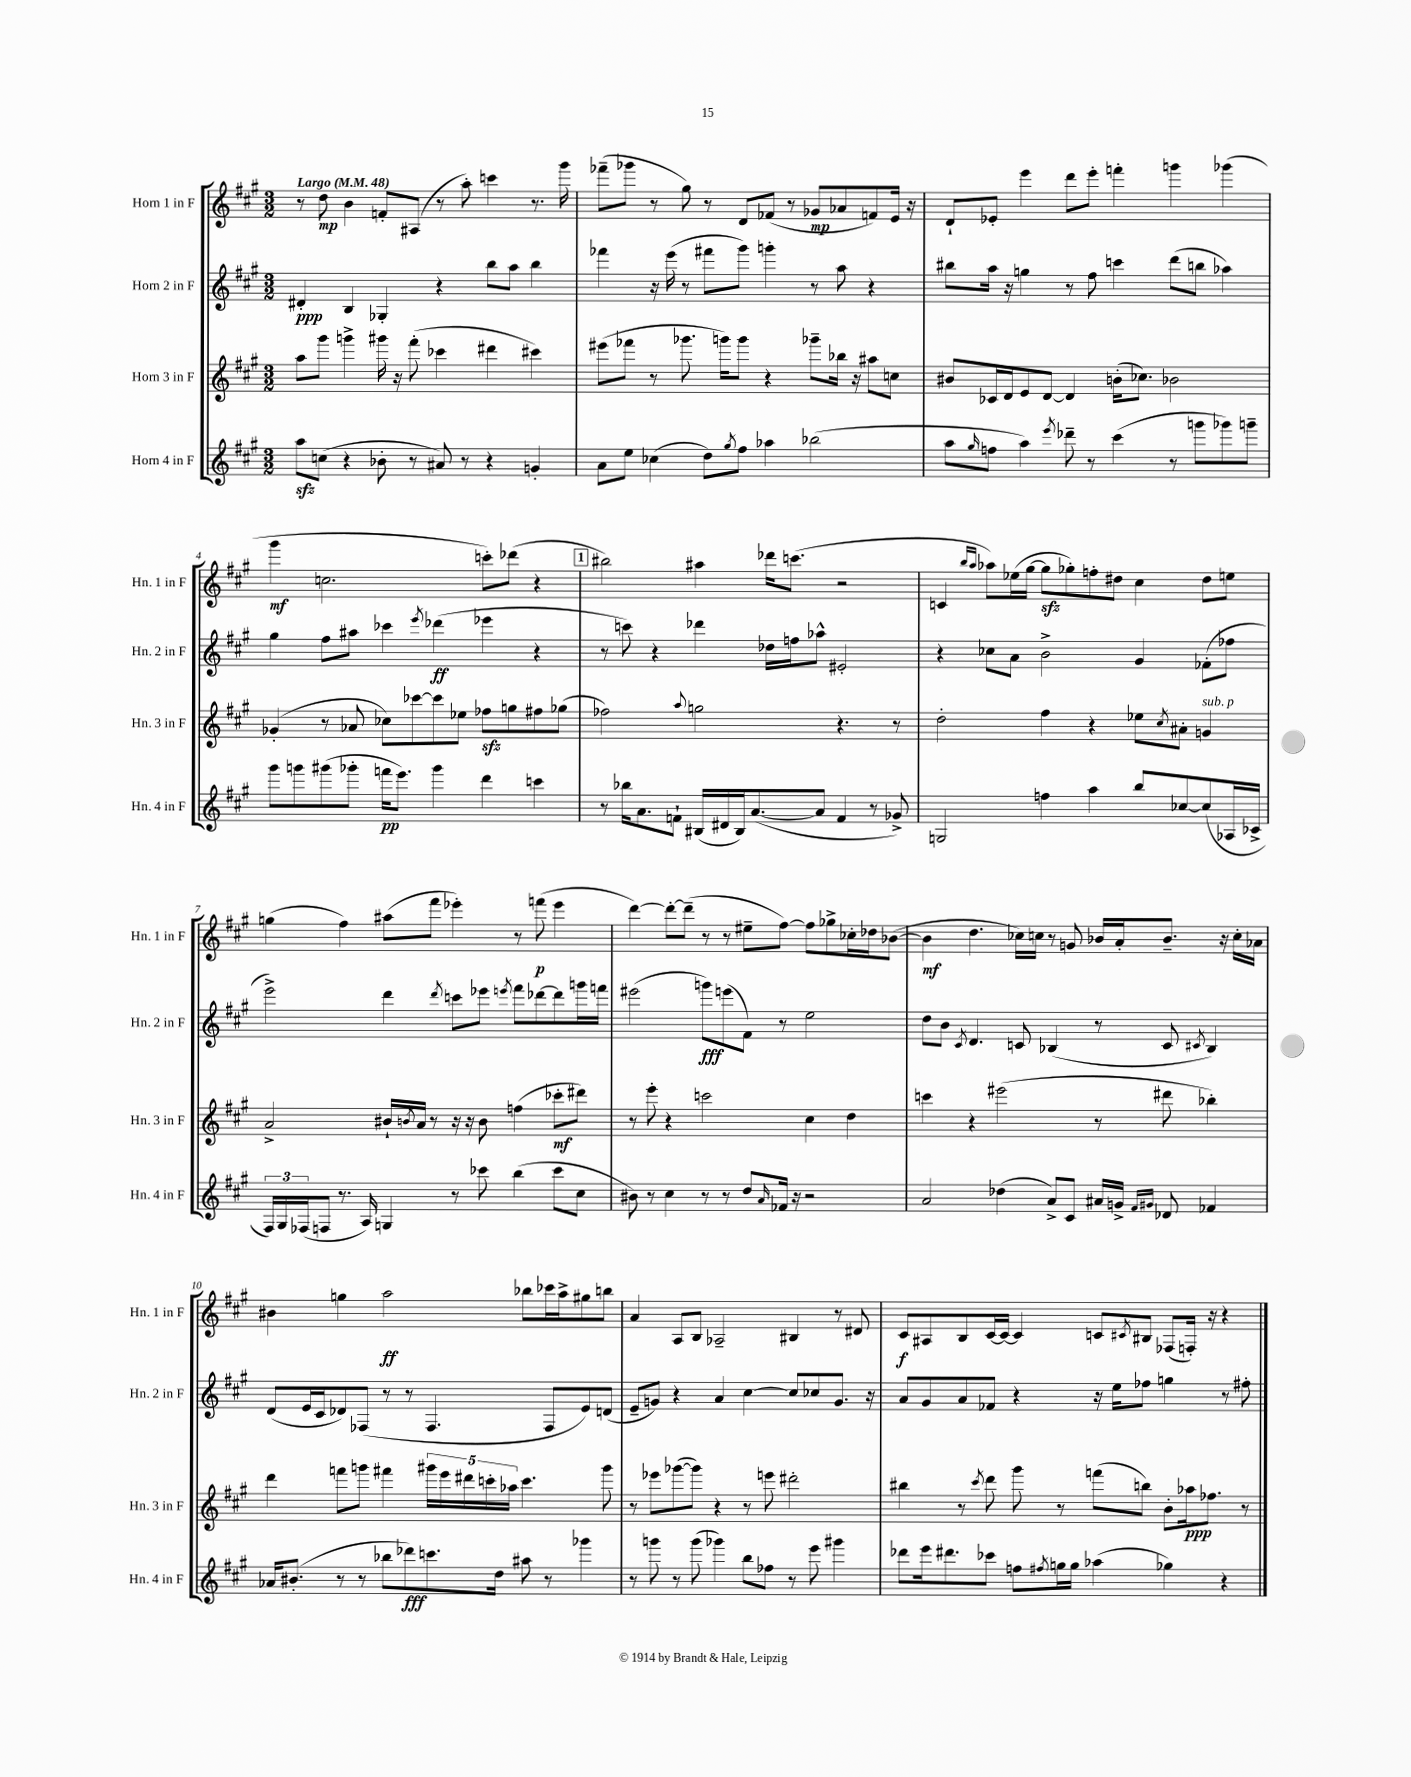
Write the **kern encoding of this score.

**kern	**kern	**kern	**kern
*staff4	*staff3	*staff2	*staff1
*clefG2	*clefG2	*clefG2	*clefG2
*k[f#c#g#]	*k[f#c#g#]	*k[f#c#g#]	*k[f#c#g#]
*M3/2	*M3/2	*M3/2	*M3/2
*MM48	*MM48	*MM48	*MM48
8aa	8aa	4d#'	8r
(8cc	8ggg#	.	8dd
4r	4ggg^	4B	4b
8b-'	16ggg#	4G-'	8f'
.	16r	.	.
8r	(8fff#'	.	(8A#
8a#)	4ccc-	4r	8r
8r	.	.	8aa')
4r	4ddd#	8bb	4ccc
.	.	8aa	.
4g'	4ccc#)	4bb	8.r
.	.	.	16ggg#
=	=	=	=
8a	(8eee#	4fff-	(8fff-~
8ee	8fff-	.	8ggg-
(4cc-	8r	16r	8r
.	.	(16eee	.
.	8.ggg-	8r	8gg#)
8dd)	.	8fff#	8r
.	16ggg)	.	.
8qgg#	.	.	.
8ff#	8ggg	8ggg#)	8d
4aa-	4r	4ggg'	(8f-
.	.	.	8r
(2bb-	8ggg-~	8r	8g-
.	16bb-	8aa	8a-
.	16r	.	.
.	8aa#	4r	8f)
.	8cc	.	16e
.	.	.	16r
=	=	=	=
8aa	8b#	8bb#	8d`
16qqgg#	.	.	.
8ff	16c-	16aa	8e-'
.	16d	16r	.
4aa)	8e	4gg	4eee
.	[8d	.	.
8qeee	.	.	.
8ddd-~	4d]	8r	8ddd
8r	.	8ff#	8eee'
(4ccc#	(16b'	4ccc	4fff'
.	8.cc-)	.	.
8r	2b-	(8ddd	4ggg
8ggg	.	8bb	.
8ggg-)	.	4aa-)	(4ggg-
8ggg~	.	.	.
=	=	=	=
8ggg#	(4g-'	4gg#	4ggg#
8ggg	.	.	.
(8ggg#	8r	8ff#	2.cc
8ggg-'	8a-	8aa#	.
16fff	8cc-)	4ccc-	.
8.eee)	.	.	.
.	[8ccc-	.	.
.	.	8qeee	.
4ggg-	8ccc-]	(4ddd-	.
.	8ee-	.	.
4ddd	8ff-	4eee-	8ccc')
.	8gg	.	(8ddd-
4ccc	8ff#	4r	4r
.	(8gg-	.	.
=	=	=	=
8r	2ff-)	8r	2bb#)
16bb-	.	8ccc)	.
8.a	.	.	.
.	.	4r	.
8f`	.	.	.
.	8qqaa	.	.
(16B#	2gg	4ddd-	4aa#
16d#	.	.	.
16B#)	.	.	.
([8.a	.	.	.
.	.	16dd-	16ddd-
.	.	16ff	(8.ccc
8a]	.	8aa-^^	.
4f	4.r	2e#'	2r
8r	.	.	.
8g-^)	8r	.	.
=	=	=	=
2G	2dd'	4r	4c
.	.	.	16qqbb
.	.	.	16qqaa
.	.	8cc-	8aa-)
.	.	8a	(16ee-
.	.	.	[16gg#
4ff	4ff#	2b^	8gg#]
.	.	.	8gg-')
4aa	4r	.	8ff'
.	.	.	8dd#
8bb	8ee-	4g#	4cc#
.	8qcc#	.	.
[8cc-	8a#'	.	.
(8cc-]	4g	(8f-'	8dd#
16A-	.	8ff-	8ee
16c-^	.	.	.
=	=	=	=
24F#)	2a^	2eee^)	(4gg
24G#	.	.	.
(24F-	.	.	.
8F	.	.	.
8.r	.	.	4ff#)
16A)	.	.	.
4G	16b#`	4ddd	(8aa#
.	8qb	.	.
.	16a	.	.
.	8r	.	8fff#
.	.	8qddd	.
8r	16r	8ccc	4eee-')
.	16r	.	.
8ccc-	8b	8eee-	.
.	.	8qeee	.
(4bb	(4ff	8fff#	8r
.	.	[8ddd-	(8fff
8ccc-	8ccc-'	8ddd-]	4eee-
8cc#	8ddd#)	16ggg	.
.	.	16fff	.
=	=	=	=
8b#)	8r	(2eee#	[4ddd)
8r	8eee'	.	.
4cc#	4r	.	8ddd'_
.	.	.	(8ddd~]
8r	2ccc	8ggg)	8r
8r	.	(8eee	8r
8dd	.	8f#)	8ee#~
16qqa	.	.	.
16f-	.	8r	[8ff#)
16r	.	.	.
2r	4cc#	2ee	8ff#]
.	.	.	8gg-^
.	4dd	.	16cc-'
.	.	.	16dd-
.	.	.	([8b-
=	=	=	=
2a	4ccc	8dd	4b-]
.	.	8b	.
.	.	8qc#	.
.	4r	4.d	4.dd
(4dd-	(2eee#	.	.
.	.	8c	16cc-)
.	.	.	16cc
8a^)	.	(4B-	8r
8c#	.	.	8g
16a#	8r	8r	16b-
16g^	.	.	16a'
16qqf#	.	.	.
16qqg#	.	.	.
8d-	8ddd#	8c	8.b-~
.	.	8qc#	.
4f-	4bb-')	4B-)	.
.	.	.	16r
.	.	.	16cc'
.	.	.	16a-
=	=	=	=
16a-	4ddd	(8d	4b#
(8.b#'	.	.	.
.	.	16e	.
.	.	16c#	.
8r	8fff	8d-)	4gg
8r	8ggg	(8F-	.
8bb-	4fff#	8r	2aa
8ddd-)	.	8r	.
8.ccc	20ggg#	4.F-	.
.	20eee	.	.
.	20ddd#	.	.
.	20ccc'	.	.
16dd	.	.	.
.	20aa-	.	.
8aa#	4.ccc	.	8bb-
8r	.	8F-	16ccc-
.	.	.	16aa^
4ggg-	.	8e)	8gg#
.	8ggg#	(8d	8bb
=	=	=	=
8r	8r	8e~	4a
8ggg	8eee-	8g)	.
8r	([8ggg-	4r	8A
(8ggg	8ggg-])	.	8B
4ggg-)	4r	4a	2A-~
8bb	8r	[4cc#	.
8ff-	8eee	.	.
8r	2ddd#'	8cc#]	4B#
8eee	.	8cc-	.
4ggg#	.	8.g	8r
.	.	.	8d#
.	.	16r	.
=	=	=	=
8ddd-	4bb#	8a	8c#
16eee	.	8g#	8A#
8.ddd#	.	.	.
.	8r	8a	8B
.	8qccc#	.	.
8ccc-	8ddd	8f-	[16c#
.	.	.	16c#_
8ff	8ggg#	4r	4c#]
8qff#	.	.	.
16gg	8r	.	.
16gg	.	.	.
(4aa-	(8fff	16r	8c
.	.	16ee	.
.	.	.	8qc#
.	8bb)	8ff-	8B#
4gg-)	8b'	4gg	(8F-
.	16aa-	.	16F')
.	8.ff-	.	16r
4r	.	8r	4r
.	8r	8ff#'	.
==	==	==	==
*-	*-	*-	*-
